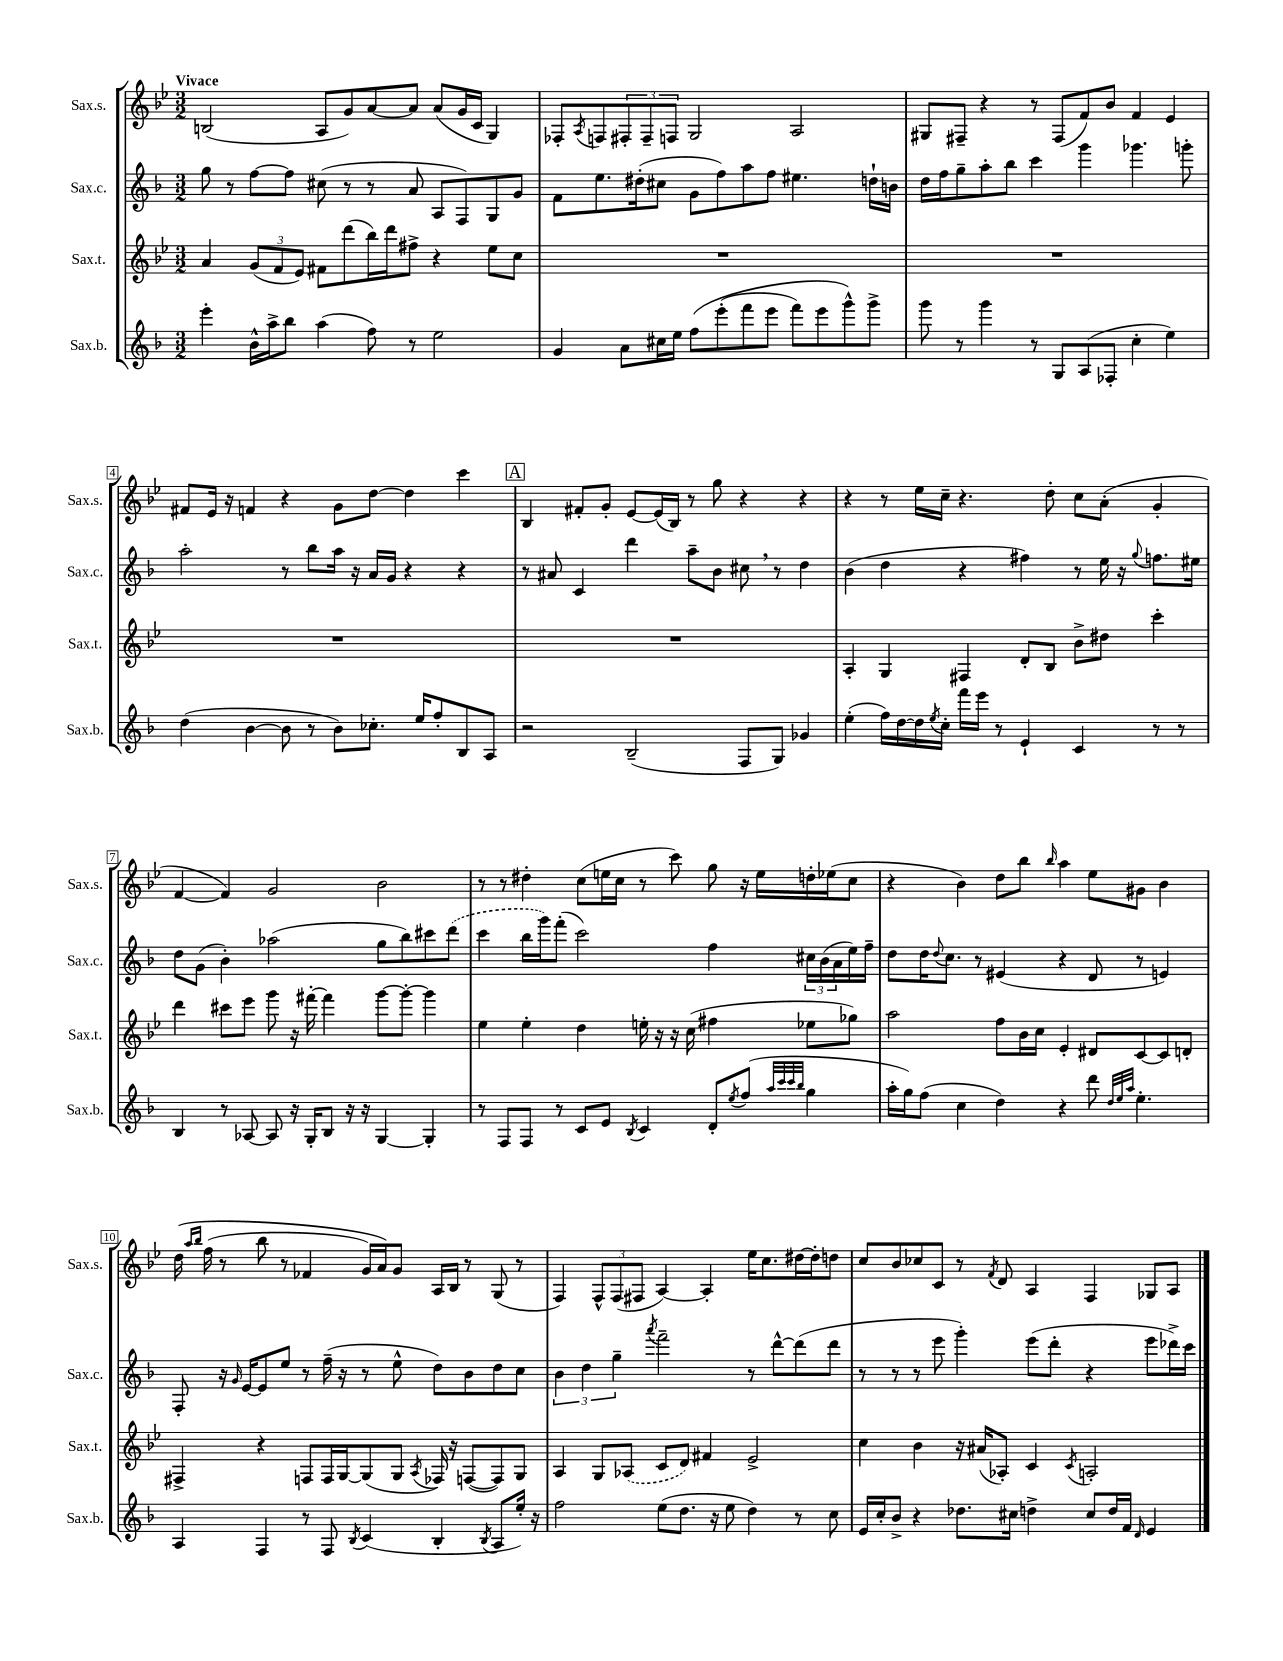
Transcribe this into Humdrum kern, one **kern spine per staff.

**kern	**kern	**kern	**kern
*staff4	*staff3	*staff2	*staff1
*clefG2	*clefG2	*clefG2	*clefG2
*k[b-]	*k[b-e-]	*k[b-]	*k[b-e-]
*M3/2	*M3/2	*M3/2	*M3/2
4eee'\	4a/	8gg\	(2B/
.	.	8r	.
16b-^^\LL	(12g/L	[8ff\L	.
16aa^\J	.	.	.
.	12f/	.	.
8bb-\J	.	8ff\]J	.
.	12e-/J)	.	.
(4aa\	8f#\L	(8cc#\	8A/L
.	(8ddd\	8r	8g/)
8ff\)	16bb-\L)	8r	[8a/
.	16ddd\J	.	.
8r	8ff#^\J	8a/	8a/]J
2ee\	4r	8A/L	(8a/L
.	.	8F/)	16g/L
.	.	.	16c/JJ
.	8ee-\L	8G/	4G/)
.	8cc\J	8g/J	.
=	=	=	=
4g/	1.r	8f\L	8F-'/L
.	.	.	8qA/
.	.	8.ee\	8F/
8a\L	.	.	12F#'/
.	.	(16dd#'\k	.
.	.	.	12F#~/
16cc#\L	.	8cc#\J	.
.	.	.	12F/J
16ee\JJ	.	.	.
&(8ff\L	.	8g\L	2G/
(8eee'\	.	8ff\)	.
8fff\	.	8aa\	.
8eee\J	.	8ff\J	.
8fff\L)	.	4.ee#\	2A/
8eee\	.	.	.
8ggg^^\&)	.	.	.
8ggg^\J	.	16dd`\LL	.
.	.	16b\JJ	.
=	=	=	=
8ggg\	1.r	16dd\LL	8G#/L
.	.	16ff\J	.
8r	.	8gg~\	8F#~/J
4ggg\	.	8aa'\	4r
.	.	8bb-\J	.
8r	.	4ccc\	8r
8G/L	.	.	(8F#/L
(8A/	.	4ggg\	8f/)
8F-'/J	.	.	8b-/J
4cc'\	.	4.ggg-\	4f/
4ee\)	.	.	4e-/
.	.	8ggg'\	.
=	=	=	=
(4dd\	1.r	2aa'\	8f#/L
.	.	.	16e-/Jk
.	.	.	16r
[4b-\	.	.	4f/
8b-\]	.	8r	4r
8r	.	8bb-\L	.
8b-\L)	.	16aa\Jk	8g\L
.	.	16r	.
8.cc-'\J	.	16a/LL	[8dd\J
.	.	16g/JJ	.
.	.	4r	4dd\]
16ee/LK	.	.	.
8ff'/	.	.	.
8B-/	.	4r	4ccc\
8A/J	.	.	.
=	=	=	=
2r	1.r	8r	4B-/
.	.	8a#/	.
.	.	4c/	8f#'/L
.	.	.	8g'/J
(2B-~/	.	4ddd\	[8e-/L
.	.	.	(16e-/]L
.	.	.	16B-/JJ)
.	.	8aa~\L	8r
.	.	8b-\J	8gg\
8F/L	.	8cc#\	4r
8G/J)	.	8r	.
4g-/	.	4dd\	4r
=	=	=	=
(4ee'\	4A'/	(4b-\	4r
16ff\LL)	4G/	4dd\	8r
[16dd\	.	.	.
16dd\]	.	.	16ee-\LL
8qee/	.	.	.
16cc'\JJ	.	.	16cc~\JJ
16fff\LL	4F#/	4r	4.r
16eee\JJ	.	.	.
8r	.	.	.
4e`/	8d'/L	4ff#\)	.
.	8B-/J	.	8dd'\
4c/	8b-^\L	8r	8cc\L
.	8dd#\J	16ee\	(8a'\J
.	.	16r	.
.	.	8qqgg/	.
8r	4ccc'\	8.ff\L	4g'/
8r	.	.	.
.	.	16ee#\Jk	.
=	=	=	=
4B-/	4ddd\	8dd\L	[4f/
.	.	(8g\J	.
8r	8ccc#\L	4b-'\)	4f/])
[8A-/	8eee-\J	.	.
8A-/]	8ggg\	(2aa-\	2g/
16r	16r	.	.
16G'/LK	[16fff#'\	.	.
8B-/J	4fff#\]	.	.
16r	.	.	.
16r	.	.	.
[4G/	[8ggg\L	8gg\L	2b-\
.	8ggg'\_J	8bb-\)	.
4G'/]	4ggg\]	8ccc#\	.
.	.	(8ddd\J	.
=	=	=	=
8r	4ee-\	4ccc\	8r
8F/L	.	.	8r
8F/J	4ee-'\	16bb-\LL	4dd#'\
.	.	16ggg\J)	.
8r	.	(8fff'\J	.
8c/L	4dd\	2ccc\)	(8cc\L
8e/J	.	.	16ee\L
.	.	.	16cc\JJ
8qB-/	.	.	.
4c/	16ee'\	.	8r
.	16r	.	.
.	16r	.	8ccc\)
.	(16cc\	.	.
8d'/L	4ff#\	4ff\	8gg\
8qee/	.	.	.
(8ff/J	.	.	16r
.	.	.	16ee\LL
32qqaa/LLL	.	.	.
32qqccc/	.	.	.
32qqccc/	.	.	.
32qqbb-/JJJ	.	.	.
4gg\	8ee-\L	24cc#\LL	16dd'\
.	.	(24b-\	.
.	.	.	(16ee-\J
.	.	24a\	.
.	8gg-\J)	16ee\)	8cc\J
.	.	16ff~\JJ	.
=	=	=	=
16aa'\LL	2aa\	8dd\L	4r
16gg\J)	.	.	.
(8ff\J	.	16dd\K	.
.	.	8qqdd/	.
.	.	8.cc\J	.
4cc\	.	.	4b-\)
.	.	8r	.
4dd\)	8ff\L	(4e#/	8dd\L
.	16b-\L	.	8bb-\J
.	16cc\JJ	.	.
.	.	.	16qqbb-/
4r	4e-'/	4r	4aa\
8ddd\	8d#/L	8d/	8ee-\L
32qqdd/LLL	.	.	.
32qqee/	.	.	.
32qqaa/JJJ	.	.	.
4.ee'\	[8c/	8r	8g#\J
.	8c/]	4e/)	4b-\
.	8d'/J	.	.
=	=	=	=
4A/	4F#^/	8F'/	&(16dd\
.	.	.	16qqaa/LL
.	.	.	16qqbb-/JJ
.	.	.	(16ff\
.	.	16r	8r
.	.	16qqg/	.
.	.	[16e/LK	.
4F/	4r	8e/]	8bb-\
.	.	8ee/J	8r
8r	8F/L	8r	4f-/
8F/	16F/L	(16ff~\	.
.	[16G/J	16r	.
8qB-/	.	.	.
(4c/	(8G/]	8r	16g/LL)
.	.	.	16a/J&)
.	8G/J	8ee^^\	8g/J
.	8qA/	.	.
4B-'/	16F-/)	8dd\L)	16A/LL
.	16r	.	16B-/JJ
.	([8F/L	8b-\	8r
8qB-/	.	.	.
8A/L	8F/])	8dd\	(8G/
16ee'/Jk)	8G/J	8cc\J	8r
16r	.	.	.
=	=	=	=
2ff\	4A/	6b-\	4F/)
.	.	6dd\	.
.	8G/L	.	12F^^/L
.	.	6gg~\	(12F/
.	(8A-/J	.	.
.	.	.	12F#/J
.	.	8qaaa/	.
(8ee\L	8c/L	2fff~\	[4A/)
8.dd\J	8d/J)	.	.
.	4f#/	.	4A'/]
16r	.	.	.
8ee\	.	.	.
4dd\)	2e-^/	8r	16ee-\LK
.	.	.	8.cc\
.	.	[8ddd^^\L	.
8r	.	(8ddd\]	[16dd#\L
.	.	.	16dd#'\]J
8cc\	.	8ddd\J	8dd\J
=	=	=	=
16e/LL	4cc\	8r	8cc/L
16cc'/J	.	.	.
8b-^/J	.	8r	8b-/
4r	4b-\	8r	8cc-/
.	.	8eee\	8c/J
8.dd-\L	16r	4ggg'\)	8r
.	(16a#/LK	.	.
.	.	.	8qf/
.	8A-'/J)	.	8d/
16cc#\Jk	.	.	.
4dd^\	4c/	(8eee\L	4A/
.	.	8ddd'\J	.
.	8qc/	.	.
8cc#/L	2A'/	4r	4F/
16dd/L	.	.	.
16f/JJ	.	.	.
16qqd/	.	.	.
4e/	.	8eee\L	8G-/L
.	.	16ddd-^\L)	8A/J
.	.	16ccc\JJ	.
==	==	==	==
*-	*-	*-	*-
